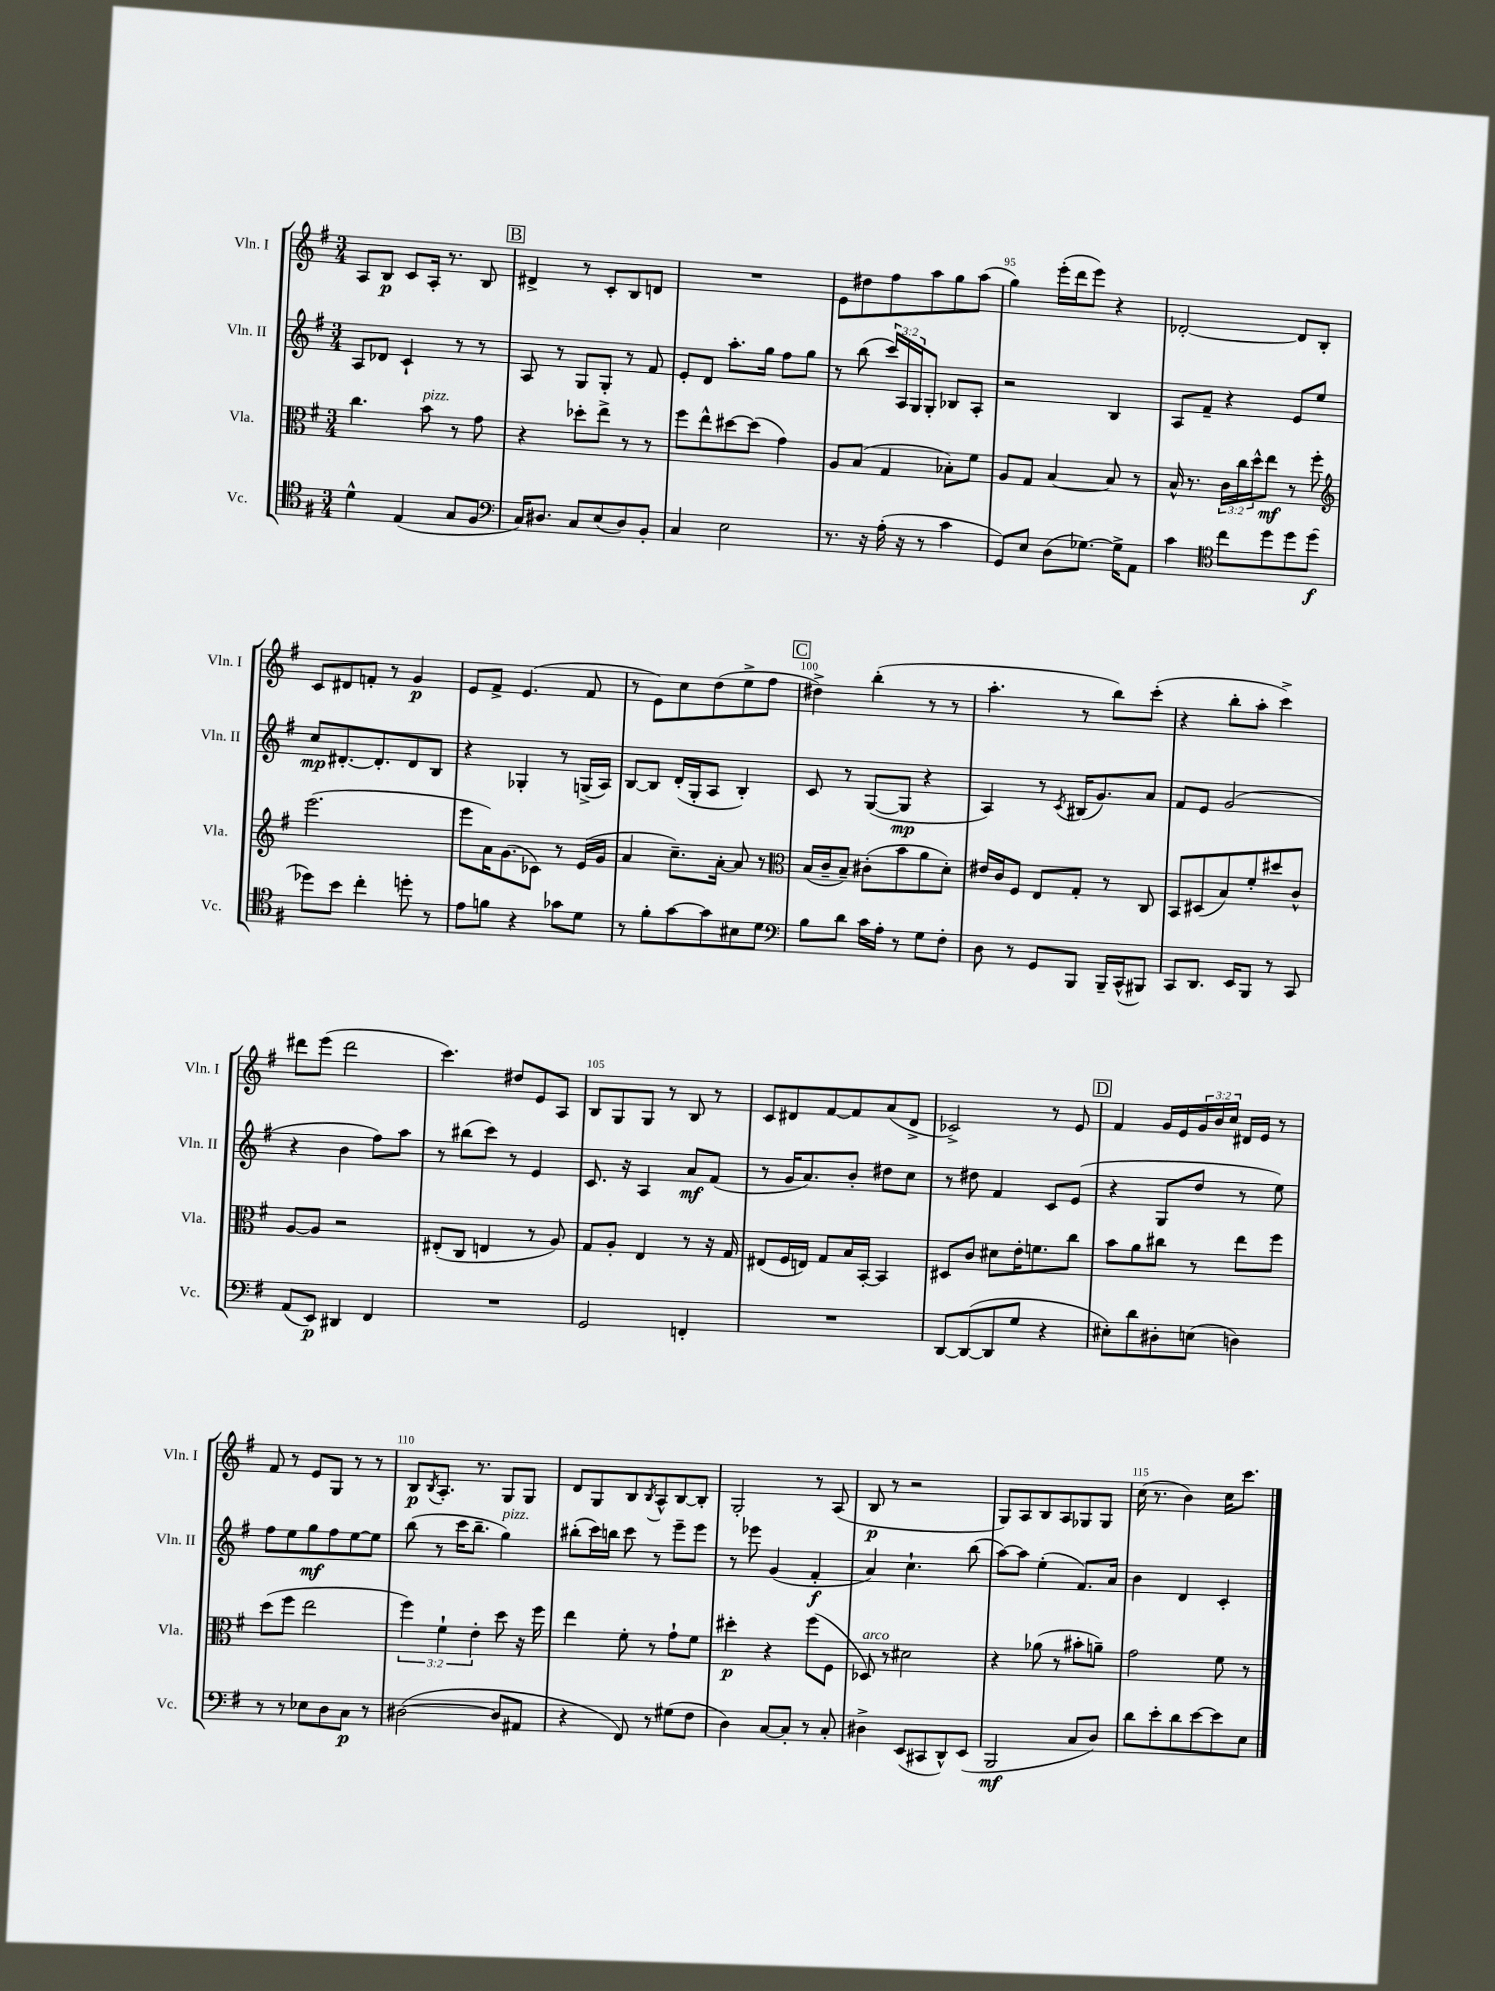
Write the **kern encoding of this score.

**kern	**kern	**kern	**kern
*staff4	*staff3	*staff2	*staff1
*clefC4	*clefC3	*clefG2	*clefG2
*k[f#]	*k[f#]	*k[f#]	*k[f#]
*M3/4	*M3/4	*M3/4	*M3/4
4d^^	4.cc	8A	8A
.	.	8d-	8B
(4E	.	4c`	8c
.	8b	.	16A'
.	.	.	8.r
8G	8r	8r	.
8F#	8g	8r	8B
=	=	=	=
*clefF4	*	*	*
16C)	4r	8A	4d#^
8.D#	.	.	.
.	.	8r	.
8C	8dd-'	8G	8r
(8E	8ee^	8G'	8c'
8D#)	8r	8r	8B
8BB'	8r	8f#	8d
=	=	=	=
4C	8ff#	8e'	2.r
.	8ee^^	8d	.
2E	[8dd#	8.aa'	.
.	(8dd#]	.	.
.	.	16gg	.
.	4g)	8ff#	.
.	.	8gg	.
=	=	=	=
8.r	8A	8r	8e
.	(8B	(8bb	8dd#
16r	.	.	.
(16A'	4G	24ccc)	8ff#
.	.	24A	.
16r	.	.	.
.	.	24G	.
8r	.	8G'	8aa
4c	8B-')	8B-	8gg
.	8f#	8A'	(8aa
=	=	=	=
8GG)	8A	2r	4gg)
8E	8G	.	.
(8D	[4B	.	(16eee'
.	.	.	16ddd
[8.G-)	.	.	8eee)
.	8B]	4B	4r
16G-^]	.	.	.
8AA	8r	.	.
=	=	=	=
4c	16B^^	8A	[2d-'
.	8.r	.	.
.	.	8f#~	.
*clefC4	*	*	*
8cc	24c	4r	.
.	24cc	.	.
.	24dd^^	.	.
8dd	8ee	.	.
8dd	8r	8e	8d-]
(8dd	8ff#'	8ee	8B'
=	=	=	=
*	*clefG2	*	*
8dd-)	(2.eee	8cc	8c
8b	.	[8.d#'	8d#
4cc'	.	.	8f'
.	.	8.d#']	.
.	.	.	8r
8dd'	.	8d#	4g
8r	.	8B	.
=	=	=	=
8e	8eee	4r	8e
8f	16a)	.	8f#^
.	(8.g	.	.
4r	.	4G-'	(4.e
.	8c-)	.	.
8g-	8r	8r	.
8d	(16e	(16G^	8f#
.	16g	16A)	.
=	=	=	=
8r	4a	[8B	8r
8f#'	.	8B]	8e)
[8g	8.cc~)	(16d'	8cc
.	.	16G'	.
8g]	.	8A	(8dd
.	[16a'	.	.
8B#	8a]	4B')	8ee^
8d	8r	.	8ff#
=	=	=	=
*clefF4	*clefC3	*	*
8B	(16B	8c	4dd#^)
.	16c~	.	.
8d	8B~)	8r	.
16c	(8c#'	([8G	(4bb'
16A'	.	.	.
8r	8b	8G]	.
8G	8a	4r	8r
8F#'	8d')	.	8r
=	=	=	=
8D	16e#	4A)	4.aa'
.	16c	.	.
8r	8F#	.	.
8GG	8E	8r	.
.	.	8qc	.
8BBB	8G'	(16B#	8r
.	.	8.g)	.
16BBB~	8r	.	8bb)
(16CC^^	.	.	.
8BBB#)	8C	8a	(8ccc'
=	=	=	=
8CC	8BB	8f#	4r
8.DD	(8D#	8e	.
.	8B)	(2g	8bb'
16EE	.	.	.
8BBB	8f#'	.	8aa'
8r	8dd#	.	4ccc^)
8CC	8c^^	.	.
=	=	=	=
(8AA	[8A	4r	8ddd#
8EE)	8A]	.	(8eee
4DD#	2r	4b	2ddd#
4FF#	.	8ff#)	.
.	.	8aa	.
=	=	=	=
2.r	(8E#'	8r	4.ccc)
.	8C	(8bb#	.
.	4E	8ccc)	.
.	.	8r	8dd#
.	8r	4e	8e
.	8A)	.	8A
=	=	=	=
2GG	8G	8.c	8B
.	8A'	.	8G
.	.	16r	.
.	4E	4A	8G
.	.	.	8r
4FF'	8r	8a	8B
.	16r	(8f#	8r
.	16G	.	.
=	=	=	=
2.r	(8E#	8r	8c
.	16F#	16g	8d#
.	16E)	8.a)	.
.	8G	.	[8f#
.	16B	8b'	8f#]
.	[16BB'	.	.
.	4BB]	8dd#	(8a
.	.	8cc	8d#^
=	=	=	=
[8DD	8D#	8r	2c-^)
(8DD_	8c	8dd#	.
8DD]	8d#	4f#	.
8G	16e'	.	.
.	8.f	.	.
4r	.	8c	8r
.	8cc	(8e	8e
=	=	=	=
8E#')	8b	4r	4f#
8d	8a	.	.
8D#'	8cc#	8G	16g
.	.	.	16e
(8E	8r	8dd	24g
.	.	.	24b
.	.	.	24cc
4D)	8ee	8r	16d#
.	.	.	16e
.	8ff#	8ee)	8r
=	=	=	=
8r	(8dd	8ff#	8f#
8r	8ff#	8ee	8r
8E-	2ee	8gg	8e
8D	.	8ff#	8G
8C	.	[8ee	8r
8r	.	8ee]	8r
=	=	=	=
([2D#	6ff#)	(8bb	8B
.	.	.	8qB
.	.	8r	8.A'
.	6f#`	.	.
.	.	16ccc	.
.	.	8.bb~	8.r
.	6e'	.	.
8D#]	8dd	4gg)	8G
8AA#	16r	.	8G
.	16ff#	.	.
=	=	=	=
4r	4ee	(8bb#'	8d
.	.	16ccc)	8G
.	.	16bb	.
8FF#)	8f#'	8ccc	8B
.	.	.	8qB
8r	8r	8r	8A^^
(8G#	8g`	8eee~	[8B
8F#	8f#	8eee	8B']
=	=	=	=
4D)	4dd#'	8r	2G'
.	.	8eee-	.
[8C	4r	(4g	.
8C']	.	.	.
8r	(8ff#	4f#'	8r
8C'	8F#	.	(8A
=	=	=	=
4D#^	8D-)	4a)	8B
.	8r	.	8r
(8EE	2d#	4.cc`	2r
8CC#	.	.	.
8DD^^)	.	.	.
(8EE	.	(8bb	.
=	=	=	=
2BBB	4r	[8aa)	8G)
.	.	8aa]	8A
.	(8a-	(4ee'	8B
.	8r	.	8A
8C	8b#'	8.f#)	8G-
8D)	8a~)	.	8G-
.	.	16a	.
=	=	=	=
8d	2g	4b	(16cc
.	.	.	8.r
8e'	.	.	.
8d	.	4d	4b)
[8e	.	.	.
8e]	8f#	4c'	16cc
.	.	.	8.ccc
8E	8r	.	.
==	==	==	==
*-	*-	*-	*-
